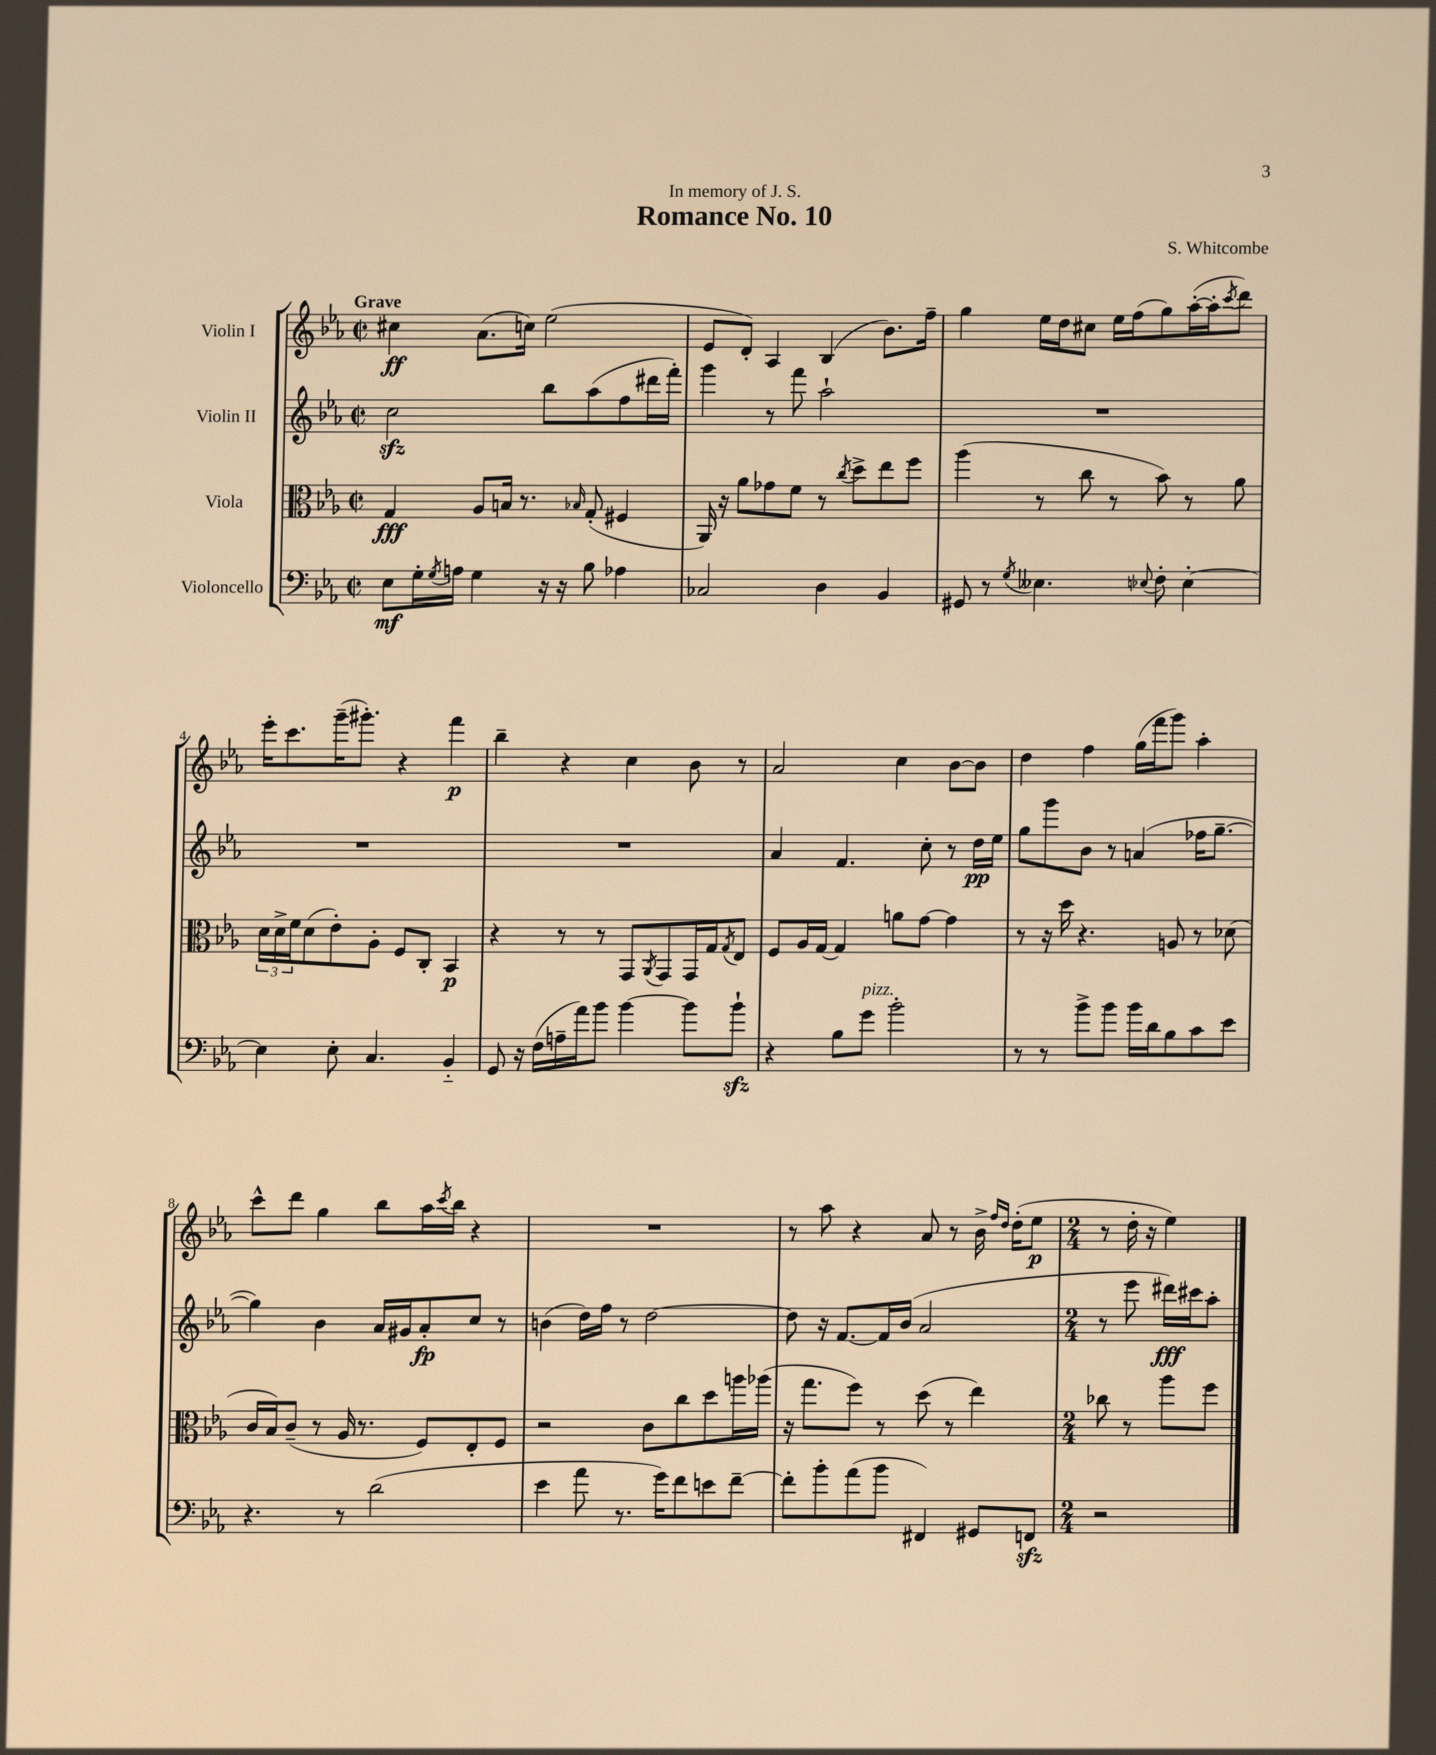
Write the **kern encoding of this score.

**kern	**dynam	**kern	**dynam	**kern	**dynam	**kern	**dynam
*part4	*part4	*part3	*part3	*part2	*part2	*part1	*part1
*staff4	*staff4	*staff3	*staff3	*staff2	*staff2	*staff1	*staff1
*I"Violoncello	*	*I"Viola	*	*I"Violin II	*	*I"Violin I	*
*clefF4	*	*clefC3	*	*clefG2	*	*clefG2	*
*k[b-e-a-]	*	*k[b-e-a-]	*	*k[b-e-a-]	*	*k[b-e-a-]	*
*M2/2	*	*M2/2	*	*M2/2	*	*M2/2	*
*met(c|)	*	*met(c|)	*	*met(c|)	*	*met(c|)	*
=1	=1	=1	=1	=1	=1	=1	=1
!	!	!	!	!	!	!LO:TX:a:B:t=Grave	!
8E-\L	mf	4G/	fff	2cczz\	.	4cc#X\	ff
16G'\L	.	.	.	.	.	.	.
8qG/	.	.	.	.	.	.	.
16An\JJ	.	.	.	.	.	.	.
4G\	.	8A-/L	.	.	.	(8.a-\L	.
.	.	16Bn/Jk	.	.	.	.	.
.	.	8.r	.	.	.	16ccn\Jk)	.
16r	.	.	.	8bb-\L	.	(2ee-\	.
16r	.	.	.	.	.	.	.
.	.	16qqB-X/	.	.	.	.	.
8B-\	.	(8G'/	.	(8aa-\	.	.	.
4A-X\	.	4F#X/	.	8ff\	.	.	.
.	.	.	.	16ddd#X\L	.	.	.
.	.	.	.	16fff'\JJ)	.	.	.
=2	=2	=2	=2	=2	=2	=2	=2
2C-X/	.	16AA-/)	.	4ggg\	.	8e-/L	.
.	.	16r	.	.	.	.	.
.	.	8a-\L	.	.	.	8d'/J)	.
.	.	8g-X\	.	8r	.	4A-/	.
.	.	8f\J	.	8fff\	.	.	.
4D\	.	8r	.	2aa-`\	.	(4B-/	.
.	.	8qcc/	.	.	.	.	.
.	.	8dd^\L	.	.	.	.	.
4BB-/	.	8ee-\	.	.	.	8.b-\L)	.
.	.	8ff\J	.	.	.	.	.
.	.	.	.	.	.	16ff~\Jk	.
=3	=3	=3	=3	=3	=3	=3	=3
8GG#X/	.	(4aa-\	.	1r	.	4gg\	.
8r	.	.	.	.	.	.	.
8qG/	.	.	.	.	.	.	.
4.E--X\	.	8r	.	.	.	16ee-\LL	.
.	.	.	.	.	.	16dd\J	.
.	.	8cc\	.	.	.	8cc#X\J	.
.	.	8r	.	.	.	16ee-\LL	.
.	.	.	.	.	.	(16ff\J	.
8qqE-X/	.	.	.	.	.	.	.
8F'\	.	8b-\)	.	.	.	8gg\)	.
[4E-'\	.	8r	.	.	.	([16aa-'\L	.
.	.	.	.	.	.	16aa-'\J]	.
.	.	.	.	.	.	8qccc/	.
.	.	8a-\	.	.	.	8ddd\J)	.
!!LO:LB:g=z
=4	=4	=4	=4	=4	=4	=4	=4
4E-\]	.	24d\LL	.	1r	.	16eee-'\KL	.
.	.	24d^\	.	.	.	.	.
.	.	.	.	.	.	8.ccc\	.
.	.	24f\J	.	.	.	.	.
.	.	(8d\	.	.	.	.	.
8E-'\	.	8e-'\)	.	.	.	(16ggg~\K	.
.	.	.	.	.	.	8.ggg#X'\J)	.
4.C/	.	8A-'\J	.	.	.	.	.
.	.	8F/L	.	.	.	4r	.
.	.	8C'/J	.	.	.	.	.
4BB-/	.	4BB-/	p	.	.	4fff\	p
=5	=5	=5	=5	=5	=5	=5	=5
8GG/	.	4r	.	1r	.	4bb-~\	.
16r	.	.	.	.	.	.	.
(16F\LL	.	.	.	.	.	.	.
16An~\	.	8r	.	.	.	4r	.
16a-\J)	.	.	.	.	.	.	.
8b-\J	.	8r	.	.	.	.	.
[4b-\	.	8GG/L	.	.	.	4cc\	.
.	.	8qAA-/	.	.	.	.	.
.	.	8GG/	.	.	.	.	.
8b-\L]	.	16GG/L	.	.	.	8b-\	.
.	.	16G/J	.	.	.	.	.
.	.	8qG/	.	.	.	.	.
8b-zz`\J	.	8E-/J	.	.	.	8r	.
=6	=6	=6	=6	=6	=6	=6	=6
4r	.	8F/L	.	4a-/	.	2a-/	.
.	.	16A-/L	.	.	.	.	.
.	.	[16G/JJ	.	.	.	.	.
8B-\L	.	4G/]	.	4.f/	.	.	.
!LO:TX:a:i:t=pizz.	!	!	!	!	!	!	!
8g\J	.	.	.	.	.	.	.
2b-'\	.	8an\L	.	.	.	4cc\	.
.	.	[8g\J	.	8cc'\	.	.	.
.	.	4g\]	.	8r	.	[8b-\L	.
.	.	.	.	16dd\LL	pp	8b-\J]	.
.	.	.	.	16ee-\JJ	.	.	.
=7	=7	=7	=7	=7	=7	=7	=7
8r	.	8r	.	8gg\L	.	4dd\	.
8r	.	16r	.	8ggg\	.	.	.
.	.	16dd\	.	.	.	.	.
8b-^\L	.	4.r	.	8b-\J	.	4ff\	.
8b-\J	.	.	.	8r	.	.	.
16b-\LL	.	.	.	(4an/	.	(16gg\LL	.
16d\J	.	.	.	.	.	16fff\J	.
8B-\	.	8An/	.	.	.	8ggg\J)	.
8c\	.	8r	.	16ff-X\KL	.	4aa-'\	.
.	.	.	.	[8.gg~\J	.	.	.
8e-\J	.	(8d-X\	.	.	.	.	.
!!LO:LB:g=z
=8	=8	=8	=8	=8	=8	=8	=8
4.r	.	16c/LL	.	4gg\])	.	8ccc^^\L	.
.	.	16B-/J)	.	.	.	.	.
.	.	(8c~/J	.	.	.	8ddd\J	.
.	.	8r	.	4b-\	.	4gg\	.
8r	.	16A-/	.	.	.	.	.
.	.	8.r	.	.	.	.	.
(2d\	.	.	.	16a-/LL	.	8bb-\L	.
.	.	.	.	16g#X/J	.	.	.
.	.	8F/L)	.	8a-'/	fp	16aa-\L	.
.	.	.	.	.	.	8qccc/	.
.	.	.	.	.	.	16bb-\JJ	.
.	.	8E-'/	.	8cc/J	.	4r	.
.	.	8F/J	.	8r	.	.	.
=9	=9	=9	=9	=9	=9	=9	=9
4e-\	.	2r	.	(4bn\	.	1r	.
8a-\	.	.	.	16dd\LL)	.	.	.
.	.	.	.	16ff\JJ	.	.	.
8.r	.	.	.	8r	.	.	.
.	.	8c\L	.	[2dd\	.	.	.
16g\KL)	.	.	.	.	.	.	.
8f\	.	8cc\	.	.	.	.	.
8en\	.	8dd\	.	.	.	.	.
[8f~\J	.	16aan\L	.	.	.	.	.
.	.	(16aa-X\JJ	.	.	.	.	.
=10	=10	=10	=10	=10	=10	=10	=10
8f'\L]	.	16r	.	8dd\]	.	8r	.
.	.	8.gg\L	.	.	.	.	.
8b-'\	.	.	.	16r	.	8aa-\	.
.	.	.	.	[8.f/L	.	.	.
(8a-\	.	8ff\J)	.	.	.	4r	.
8b-\J	.	8r	.	16f/L]	.	.	.
.	.	.	.	(16b-/JJ	.	.	.
4FF#X/)	.	(8dd\	.	2a-/	.	8a-/	.
.	.	8r	.	.	.	8r	.
8GG#X/L	.	4ee-\)	.	.	.	16b-^\	.
.	.	.	.	.	.	16qqff/LL	.
.	.	.	.	.	.	16qqdd/JJ	.
.	.	.	.	.	.	(16dd'\KL	.
8FFnzz/J	.	.	.	.	.	8ee-\J	p
=11	=11	=11	=11	=11	=11	=11	=11
*M2/4	*	*M2/4	*	*M2/4	*	*M2/4	*
2r	.	8cc-X\	.	8r	.	8r	.
.	.	8r	.	8eee-\	.	16dd'\	.
.	.	.	.	.	.	16r	.
.	.	8aa-\L	.	16ddd#X\LL)	fff	4ee-\)	.
.	.	.	.	16ccc#X\J	.	.	.
.	.	8ff\J	.	8aa-'\J	.	.	.
==	==	==	==	==	==	==	==
*-	*-	*-	*-	*-	*-	*-	*-
